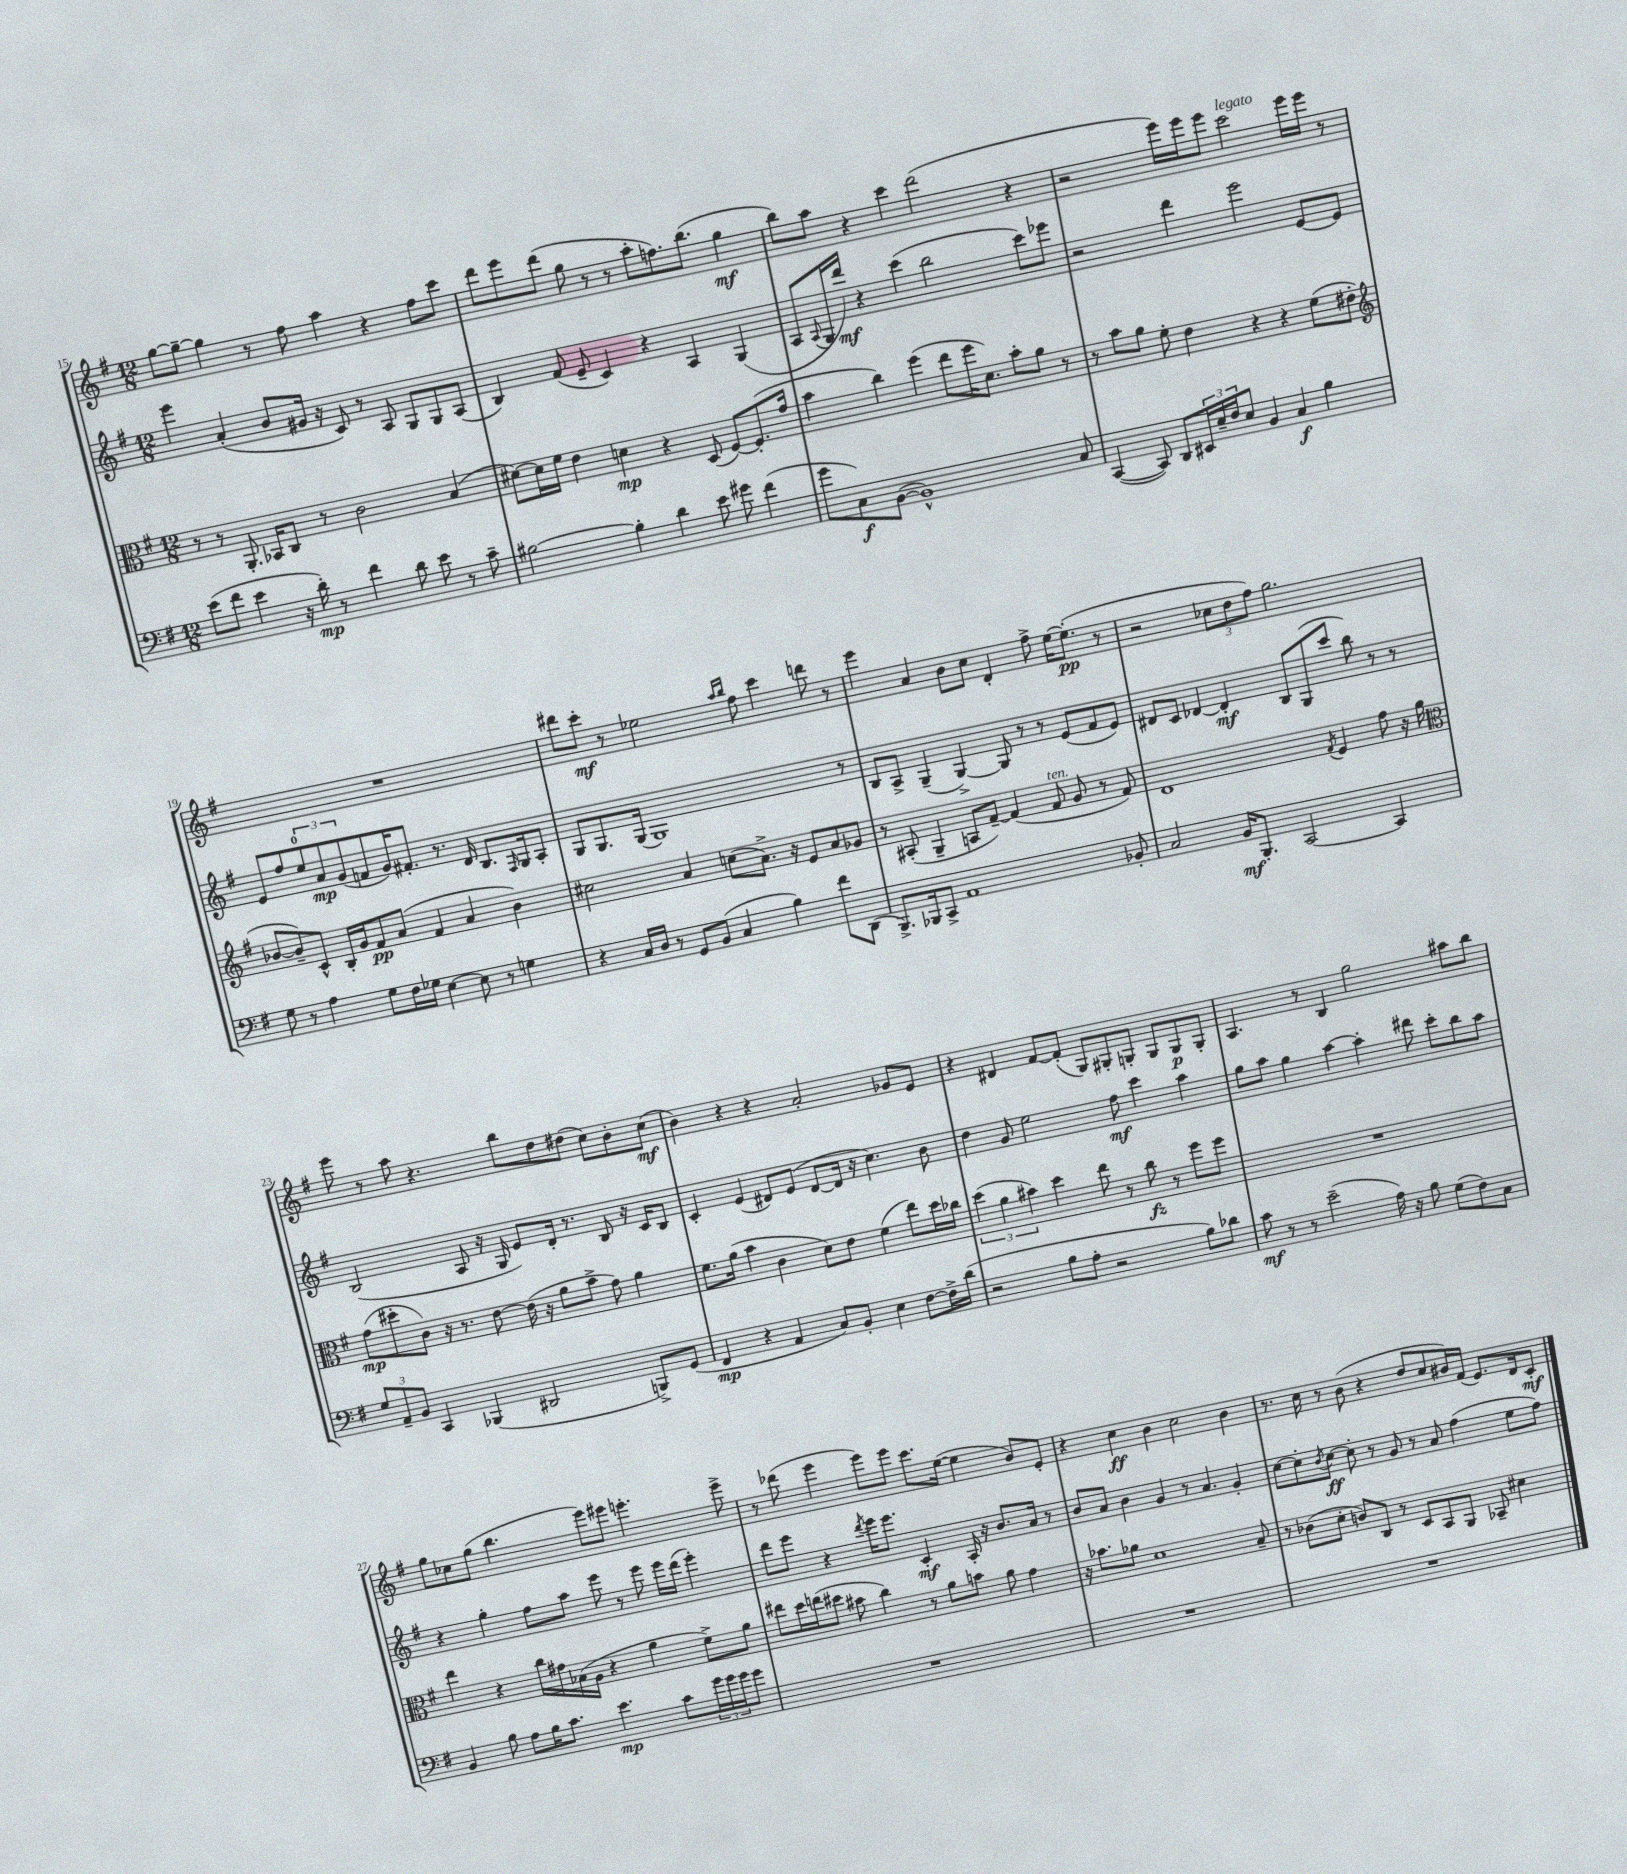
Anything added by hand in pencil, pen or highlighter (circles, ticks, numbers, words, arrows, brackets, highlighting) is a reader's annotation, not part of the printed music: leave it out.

**kern	**dynam	**kern	**dynam	**kern	**dynam	**kern	**dynam
*part4	*part4	*part3	*part3	*part2	*part2	*part1	*part1
*staff4	*staff4	*staff3	*staff3	*staff2	*staff2	*staff1	*staff1
*clefF4	*	*clefC3	*	*clefG2	*	*clefG2	*
*k[f#]	*	*k[f#]	*	*k[f#]	*	*k[f#]	*
*M12/8	*	*M12/8	*	*M12/8	*	*M12/8	*
=15	=15	=15	=15	=15	=15	=15	=15
(8e\L	.	8r	.	4eee\	.	[8gg\L	.
8f#\J	.	8r	.	.	.	8gg~\J_	.
4e\	.	8.AA'/	.	(4a'/	.	4gg\]	.
.	.	16BB-X/KL	.	.	.	.	.
16r	.	8C/J	.	8b/L	.	8r	.
16d'\)	mp	.	.	.	.	.	.
8r	.	8r	.	16g#X/Jk	.	8ff#\	.
.	.	.	.	16r	.	.	.
4f#\	.	2c\	.	8c/)	.	4aa\	.
.	.	.	.	8r	.	.	.
8d\	.	.	.	8A/	.	4r	.
8e\	.	.	.	8G/L	.	.	.
8r	.	(4B/	.	8G/	.	8ff#\L	.
8c~\	.	.	.	(8A/J	.	8ccc\J	.
=16	=16	=16	=16	=16	=16	=16	=16
[2B#X\	.	[8d#X\L)	.	4B/)	.	8ddd\L	.
.	.	16d#\L]	.	.	.	8eee\	.
.	.	16f#\JJ	.	.	.	.	.
.	.	4e\	.	(8f#/	.	(8ddd\J	.
.	.	.	.	8e~/	.	8gg\	.
4B#'\]	.	4dn\	mp	4c/)	.	8r	.
.	.	.	.	.	.	8r	.
4d\	.	4r	.	4r	.	8aa'\L	.
.	.	.	.	.	.	8.ffn\)	.
8e\	.	(8D/	.	4A/	.	.	.
.	.	.	.	.	.	(8.bb\J	.
8g#X\	.	[8F#/L)	.	.	.	.	.
(4f#\	.	(8.F#'/]	.	(4G/	.	4gg\	mf
.	.	16g/Jk	.	.	.	.	.
=17	=17	=17	=17	=17	=17	=17	=17
8g\L	.	4b\	.	8A/L	.	8bb\L)	.
.	.	.	.	8qqA/	.	.	.
8C\)	f	.	.	16G/L	.	8aa\J	.
.	.	.	.	16ddd/JJ)	mf	.	.
([8BB\J	.	4cc\)	.	4r	.	4r	.
1BB^^])	.	.	.	.	.	.	.
.	.	(4ff#\	.	(4ccc\	.	4ccc\	.
.	.	8ee\L	.	2bb\	.	(2ddd\	.
.	.	16ff#\K	.	.	.	.	.
.	.	8.d\J)	.	.	.	.	.
.	.	8b'\L	.	.	.	.	.
.	.	8a\J	.	8ccc\L)	.	4r	.
8C/	.	8r	.	8eee-X\J	.	.	.
=18	=18	=18	=18	=18	=18	=18	=18
([4CC/	.	8r	.	2r	.	2r	.
.	.	8b\L	.	.	.	.	.
8CC/])	.	8a\J	.	.	.	.	.
8DD/L	.	8f#'\	.	.	.	.	.
24EE#X/L	.	4e\	.	4ddd\	.	16eee\LL)	.
24E~/	.	.	.	.	.	.	.
.	.	.	.	.	.	16eee\J	.
24F#/J	.	.	.	.	.	.	.
8E/J	.	.	.	.	.	8eee\J	.
!	!	!	!	!	!	!LO:TX:a:i:t=legato	!
4BB/	.	4r	.	2eee\	.	2ccc\	.
4C/	f	4r	.	.	.	.	.
4B\	.	(8f#\L	.	[8e/L	.	16eee\LL	.
.	.	.	.	.	.	16eee\JJ	.
.	.	8e#X'\J	.	8e/J]	.	8r	.
!!LO:LB:g=z
=19	=19	=19	=19	=19	=19	=19	=19
*	*	*clefG2	*	*	*	*	*
8G\	.	[8b-X/L	.	8e/L	.	1.r	.
8r	.	8b-~/])	.	8ff#/	.	.	.
4A\	.	8c^^/J	.	12ee/	.	.	.
.	.	.	.	12a/	mp	.	.
.	.	16B'/LL	.	.	.	.	.
.	.	.	.	(12g/	.	.	.
.	.	16g/J	.	.	.	.	.
8G\L	.	8f#/	pp	8fn/	.	.	.
16F#\L	.	(8a/J	.	16g/K)	.	.	.
16G-X\JJ	.	.	.	8.f#X'/J	.	.	.
[4E\	.	4f#/	.	.	.	.	.
.	.	.	.	8.r	.	.	.
8E\]	.	4a/	.	.	.	.	.
.	.	.	.	16d/	.	.	.
8r	.	.	.	8.B/L	.	.	.
4Gn\	.	4b-\)	.	.	.	.	.
.	.	.	.	16qqF#/	.	.	.
.	.	.	.	16G/k	.	.	.
.	.	.	.	8A'/J	.	.	.
=20	=20	=20	=20	=20	=20	=20	=20
4r	.	2cc#X\	.	8G/L	.	8ddd#X\L	.
.	.	.	.	8.G/	.	8ccc'\J	mf
16C/LL	.	.	.	.	.	8r	.
16D/JJ	.	.	.	(16G/Jk	.	.	.
8r	.	.	.	1G)	.	2ee-X\	.
8GG/L	.	4a/	.	.	.	.	.
(8BB/J	.	.	.	.	.	.	.
4C/	.	(8ccn\L	.	.	.	.	.
.	.	.	.	.	.	16qqaa/LL	.
.	.	.	.	.	.	16qqbb/JJ	.
.	.	8.a^\J)	.	.	.	8ff#\	.
4B\)	.	.	.	.	.	4ccc\	.
.	.	16r	.	.	.	.	.
.	.	8e/L	.	.	.	.	.
8f#\L	.	8a/	.	.	.	8dddn\	.
(8DD\J	.	8g-X/J	.	8r	.	8r	.
=21	=21	=21	=21	=21	=21	=21	=21
8.BBB^/L)	.	8r	.	8B/L	.	4eee\	.
.	.	(8A#X'/	.	8A^/J	.	.	.
16BBB-X/k	.	.	.	.	.	.	.
8CC^/J	.	4G~/	.	(4G~/	.	4a/	.
1AA	.	.	.	.	.	.	.
.	.	8An/L	.	[4G^/)	.	8b\L	.
.	.	[8f#~/J)	.	.	.	8cc\J	.
.	.	(4f#/]	.	8G/]	.	4d'/	.
.	.	.	.	8r	.	.	.
!	!	!LO:TX:a:i:t=ten.	!	!	!	!	!
.	.	8f#/	.	8r	.	8ff#^\	.
.	.	8g/	.	(8e/L	.	[16ee\KL	.
.	.	.	.	.	.	(8.ee'\J]	pp
.	.	8r	.	8f#/	.	.	.
8BB-X'/	.	8f#/)	.	8e/J)	.	8r	.
=22	=22	=22	=22	=22	=22	=22	=22
2C/	.	1d	.	8d#X/L	.	2r	.
.	.	.	.	8c/J	.	.	.
.	.	.	.	[4d-X/	.	.	.
16BB/KL	mf	.	.	4d-'/]	mf	12cc-X\L	.
8.BBB'/J	.	.	.	.	.	.	.
.	.	.	.	.	.	12dd\	.
.	.	.	.	.	.	12ff#\J)	.
[2CC/	.	.	.	8B/L	.	2.gg\	.
.	.	.	.	(8G/	.	.	.
.	.	8qf#/	.	.	.	.	.
.	.	4e/	.	8ccc/J	.	.	.
.	.	.	.	8bb\)	.	.	.
4CC/]	.	8ff#\	.	8r	.	.	.
.	.	16r	.	8r	.	.	.
.	.	16gg\	.	.	.	.	.
!!LO:LB:g=z
=23	=23	=23	=23	=23	=23	=23	=23
*	*	*clefC3	*	*	*	*	*
12G/L	.	(8g\L	mp	(2B/	.	8eee\	.
12AA~/	.	.	.	.	.	.	.
.	.	8dd#X'\	.	.	.	8r	.
12BB/J	.	.	.	.	.	.	.
4CC/	.	8c\J)	.	.	.	8aa\	.
.	.	16r	.	.	.	4.r	.
.	.	8.r	.	.	.	.	.
(4BBB-X/	.	.	.	8A/	.	.	.
.	.	[8e\	.	16r	.	.	.
.	.	.	.	16G/	.	.	.
2DD#X/	.	(16e\]	.	8e/L)	.	8bb\L	.
.	.	16r	.	.	.	.	.
.	.	8a\L	.	16d'/Jk	.	8dd\	.
.	.	.	.	8.r	.	.	.
.	.	8b^\J	.	.	.	(8dd#X\J	.
.	.	8g\)	.	8B/	.	8cc\L)	.
8BBBn^/L)	.	4a\	.	16r	.	8b'\	.
.	.	.	.	16c/KL	.	.	.
(8GG/J	.	.	.	8B/J	.	(8cc\J	mf
=24	=24	=24	=24	=24	=24	=24	=24
4FF#/	mp	8.f#\L	.	4c'/	.	4b\)	.
.	.	(16a\Jk	.	.	.	.	.
4r	.	4b\	.	(4e/	.	4r	.
4AA/	.	4c\	.	8d#X/L)	.	4r	.
.	.	.	.	(8e/J	.	.	.
8C/L)	.	8d\L)	.	[8d#/L	.	2a'/	.
8BB'/J	.	8e\J	.	16d#/Jk]	.	.	.
.	.	.	.	16r	.	.	.
4E\	.	(4f#\	.	4.cc\)	.	.	.
[8F#\L	.	8ee\L)	.	.	.	8g-X/L	.
16F#^\L]	.	16dd\L	.	8b\	.	8e/J	.
(16d\JJ	.	16cc-X\JJ	.	.	.	.	.
=25	=25	=25	=25	=25	=25	=25	=25
2r	.	(6dd\	.	4dd\	.	4r	.
.	.	6a\	.	.	.	.	.
.	.	.	.	8g/	.	4d#X/	.
.	.	6b#X\)	.	.	.	.	.
.	.	.	.	2ee\	.	.	.
8B\L	.	4dd\	.	.	.	[8f#/L	.
8A'\J	.	.	.	.	.	(8f#'/J]	.
2r	.	8ee\	.	.	.	8G/L)	.
.	.	8r	.	8ff#\	mf	8G#X'/	.
.	.	8cc\	fz	4ccc\	.	8Gn'/J	.
.	.	8r	.	.	.	8G/L	.
8B\L)	.	8ff#\L	.	4aa\	.	8G/	p
8d-X\J	.	8ff#\J	.	.	.	8G'/J	.
=26	=26	=26	=26	=26	=26	=26	=26
8c\	mf	1.r	.	8gg\L	.	4.A/	.
8r	.	.	.	8aa\J	.	.	.
8r	.	.	.	4gg\	.	.	.
(2e~\	.	.	.	.	.	8r	.
.	.	.	.	[4aa\	.	4B/	.
.	.	.	.	4aa'\]	.	2gg\	.
16A\)	.	.	.	.	.	.	.
16r	.	.	.	.	.	.	.
8B\	.	.	.	8ddd#X\	.	.	.
(8G\L	.	.	.	8ccc'\L	.	.	.
8F#\)	.	.	.	8bb\	.	8aa#X\L	.
8C\J	.	.	.	8aa\J	.	8bb\J	.
!!LO:LB:g=z
=27	=27	=27	=27	=27	=27	=27	=27
4BB/	.	4ee\	.	4r	.	8gg\L	.
.	.	.	.	.	.	8cc-X\	.
8B\	.	4r	.	4gg'\	.	(8gg\J	.
8A\L	.	.	.	.	.	4.bb\	.
16B\K	.	16cc\LL	.	8ff#\L	.	.	.
8.c\J	.	16g#X\	.	.	.	.	.
.	.	(16B-X\	.	8aa\J	.	.	.
.	.	16A\JJ	.	.	.	.	.
4.e\	mp	4r	.	8eee\	.	8eee\L)	.
.	.	.	.	8r	.	8eee#X\J	.
.	.	4a\	.	8eee\	.	4.eeen'\	.
8c\L	.	.	.	16eee\LL	.	.	.
.	.	.	.	(16ddd\JJ	.	.	.
24g\L	.	8f#^\L)	.	4eee'\)	.	.	.
24g\	.	.	.	.	.	.	.
24g\J	.	.	.	.	.	.	.
8g\J	.	8a\J	.	.	.	8eee^\	.
=28	=28	=28	=28	=28	=28	=28	=28
1.r	.	8ee#X\L	.	8ddd\L	.	8r	.
.	.	16dd\L	.	8eee\J	.	(8ddd-X\	.
.	.	(16een\J	.	.	.	.	.
.	.	8dd#X\J	.	4r	.	4eee\	.
.	.	8b#X\	.	.	.	.	.
.	.	.	.	8qddd/	.	.	.
.	.	4cc\)	.	16eee\KL	.	8eee\L)	.
.	.	.	.	8.eee\J	.	.	.
.	.	.	.	.	.	8eee\J	.
.	.	8r	.	4c'/	mf	8.ccc\L	.
.	.	8a\L	.	.	.	.	.
.	.	.	.	.	.	([16ee\Jk	.
.	.	8bn\J	.	16A'/	.	4ee\]	.
.	.	.	.	16r	.	.	.
.	.	8a\	.	8.b/L	.	.	.
.	.	4g\	.	.	.	8b/L)	.
.	.	.	.	16a/Jk	.	.	.
.	.	.	.	8r	.	8e'/J	.
=29	=29	=29	=29	=29	=29	=29	=29
1.r	.	16r	.	8b/L	.	4r	.
.	.	8.b-X\L	.	.	.	.	.
.	.	.	.	8a/J	.	.	.
.	.	8a-X\J	.	4b\	.	4cc\	ff
.	.	1d	.	.	.	.	.
.	.	.	.	4g/	.	4b\	.
.	.	.	.	8r	.	2cc\	.
.	.	.	.	4.a/	.	.	.
.	.	.	.	4g'/	.	4b\	.
.	.	8B~/	.	.	.	.	.
=30	=30	=30	=30	=30	=30	=30	=30
1.r	.	8r	.	[8cc\L	.	8.r	.
.	.	(8c-X\L	.	8cc'\]	.	.	.
.	.	.	.	.	.	16cc\	.
.	.	.	.	8qb/	.	.	.
.	.	8d'\J	.	[8cc\J	ff	8r	.
.	.	8cn/L)	.	8cc'\]	.	(8b\	.
.	.	8C/J	.	8r	.	4r	.
.	.	8r	.	8g/	.	.	.
.	.	8D/L	.	8r	.	8dd/L	.
.	.	8BB/	.	8a/	.	8cc/	.
.	.	8AA/J	.	(4ff#\	.	16b#X/L)	.
.	.	.	.	.	.	(16f#/JJ	.
.	.	8BB-X~/	.	.	.	8.e/L)	.
.	.	4d#X\	.	8ee\L	.	.	.
.	.	.	.	.	.	16d/k	.
.	.	.	.	8ff#\J)	.	8c'/J	mf
==	==	==	==	==	==	==	==
*-	*-	*-	*-	*-	*-	*-	*-
